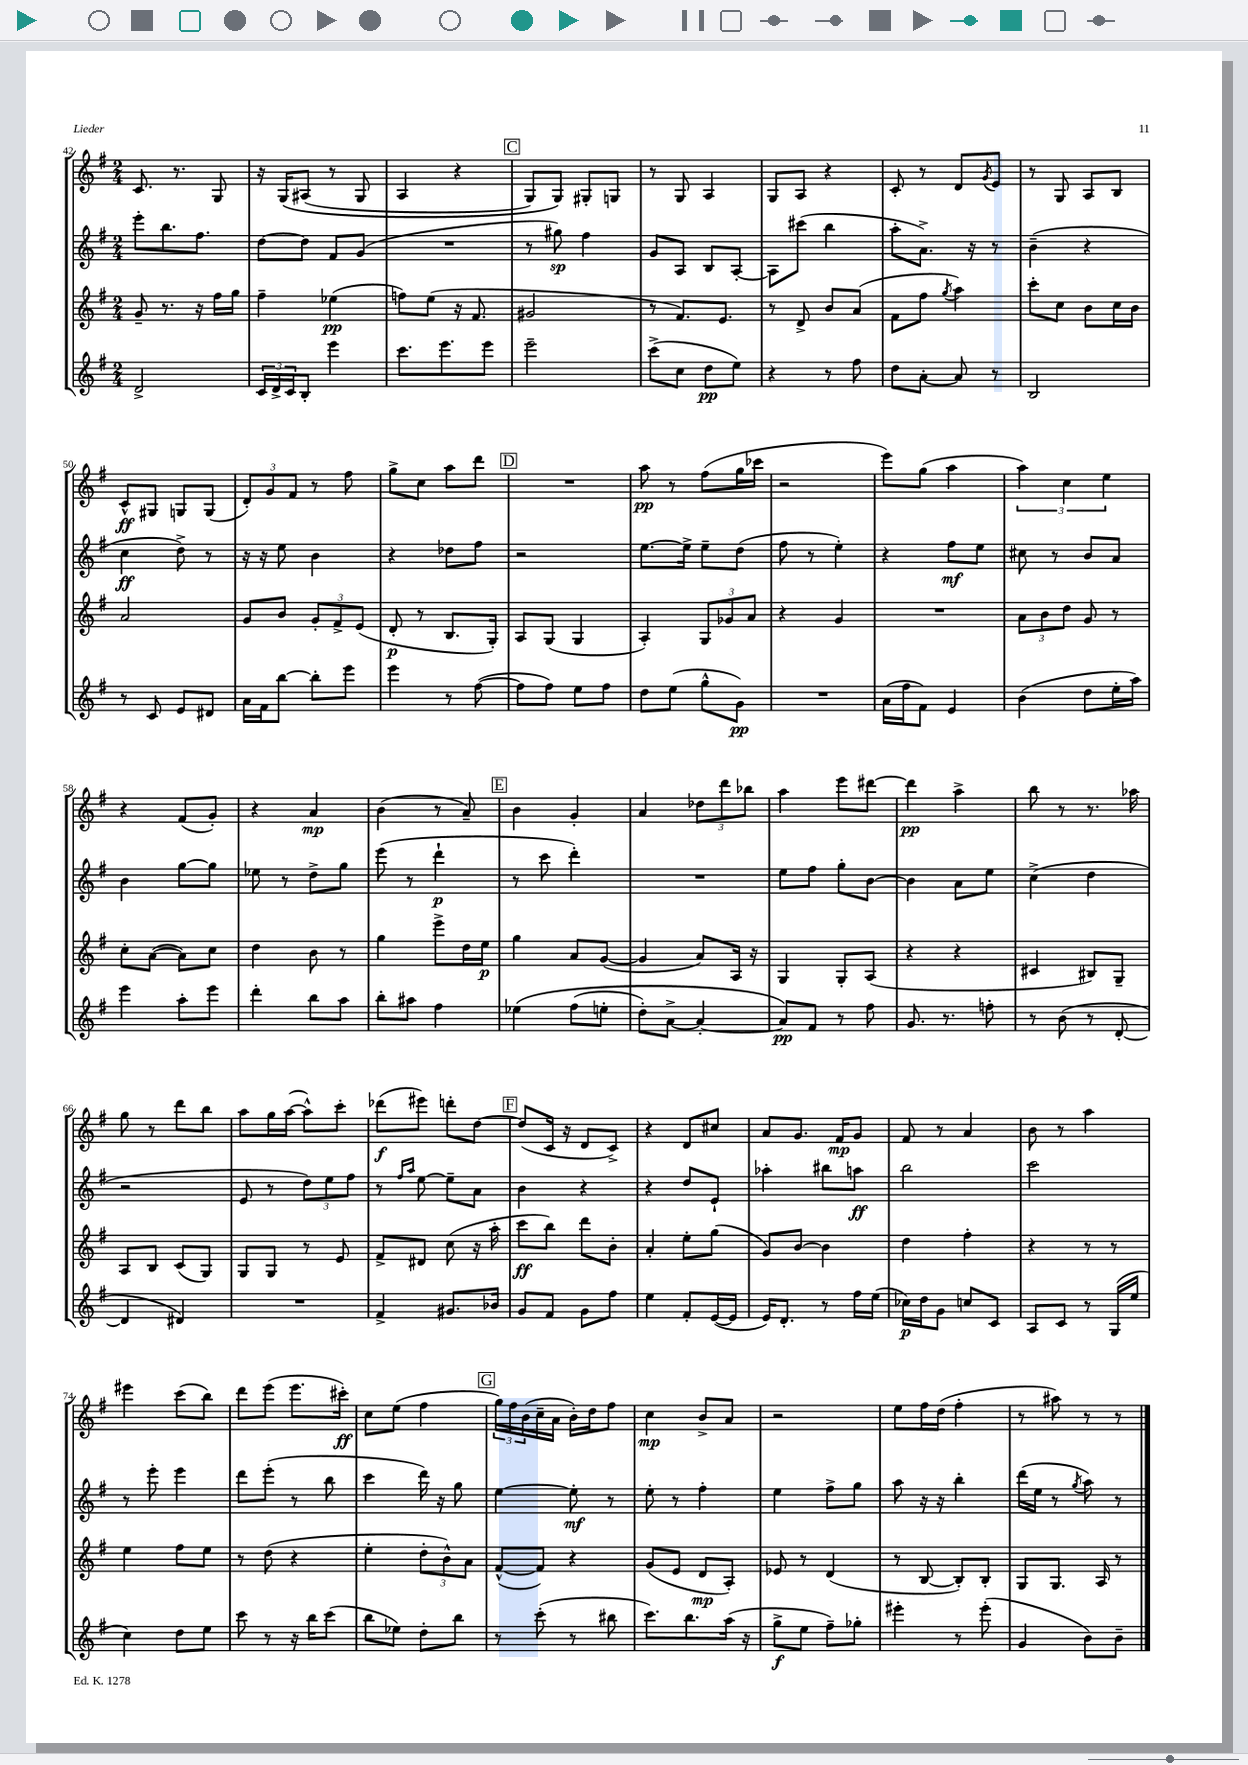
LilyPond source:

<<
\new StaffGroup <<
\new Staff = "s0" {
    \clef treble \key g \major \numericTimeSignature \time 2/4
    c'8. r8. g8 |
    r16 g16\( ais8( r8 g8 |
    a4 r4 |
    \mark \markup { \box "C" } g8) g8\) gis8-. g8 |
    r8 g8 a4 |
    g8 a8 r4 |
    c'8-. r8 d'8 \acciaccatura { g'8 } e'8 |
    r8 g8 a8 b8 |
    c'8-^\ff gis8 g8 g8( |
    \tuplet 3/2 { d'8-.) g'8 fis'8 } r8 fis''8 |
    g''8-> c''8 a''8 d'''8 |
    \mark \markup { \box "D" } R2 |
    a''8\pp r8 fis''8( g''16 ces'''16 |
    r2 |
    e'''8) g''8( a''4 |
    \tuplet 3/2 { a''4) c''4 e''4 } |
    r4 fis'8( g'8-.) |
    r4 a'4\mp |
    b'4( r8 a'8--) |
    \mark \markup { \box "E" } b'4 g'4-. |
    a'4 \tuplet 3/2 { des''8 d'''8 bes''8 } |
    a''4 e'''8 dis'''8~ |
    dis'''4\pp a''4-> |
    b''8 r8 r8. aes''16 |
    g''8 r8 d'''8 b''8 |
    a''8 g''16 a''16~( a''8-^) c'''8-. |
    des'''8\f( eis'''8) d'''8-. d''8~ |
    \mark \markup { \box "F" } d''8( c'16 r16 d'8 c'8->) |
    r4 d'8 cis''8 |
    a'8 g'8. fis'16\mp g'8 |
    fis'8 r8 a'4 |
    b'8 r8 a''4 |
    eis'''4 c'''8( b''8) |
    d'''8 e'''8( e'''8. cis'''16-.\ff) |
    c''8 e''8( fis''4 |
    \mark \markup { \box "G" } \tuplet 3/2 { g''16) fis''16 b'16( } c''16-- a'16 b'16-.) d''16 fis''8 |
    c''4\mp b'8-> a'8 |
    r2 |
    e''8 fis''16 d''16( fis''4-. |
    r8 ais''8) r8 r8 \bar "|." |
}
\new Staff = "s1" {
    \clef treble \key g \major \numericTimeSignature \time 2/4
    e'''8-. b''8. fis''8. |
    d''8~ d''8 fis'8 g'8( |
    R2 |
    \mark \markup { \box "C" } r8 gis''8\sp) fis''4 |
    g'8 a8 b8 a8~-. |
    a8 cis'''8( b''4 |
    a''8-. a'8.->) r16 r8 |
    b'4--( r4 |
    c''4\ff d''8->) r8 |
    r16 r16 e''8 b'4 |
    r4 des''8 fis''8 |
    \mark \markup { \box "D" } r2 |
    e''8.~ e''16-> e''8-- d''8( |
    fis''8 r8 e''4-.) |
    r4 fis''8\mf e''8 |
    cis''8 r8 b'8 a'8 |
    b'4 g''8~ g''8 |
    ees''8 r8 d''8-> g''8 |
    e'''8( r8 d'''4-!\p |
    \mark \markup { \box "E" } r8 c'''8 d'''4-.) |
    R2 |
    e''8 fis''8 g''8-. b'8~ |
    b'4 a'8 e''8 |
    c''4->( d''4 |
    r2 |
    e'8 r8 \tuplet 3/2 { d''8) e''8 fis''8 } |
    r8 \grace { fis''16 a''16 } e''8~ e''8-- a'8 |
    \mark \markup { \box "F" } b'4 r4 |
    r4 d''8 e'8-! |
    aes''4-. bis''8 a''8\ff |
    b''2 |
    c'''2 |
    r8 e'''8-. e'''4 |
    d'''8 e'''8-.( r8 b''8 |
    c'''4 d'''16) r16 g''8 |
    \mark \markup { \box "G" } e''4~ e''8-.\mf r8 |
    e''8-. r8 fis''4-. |
    e''4 fis''8-> g''8 |
    a''8 r16 r16 b''4-. |
    d'''16( e''16 r8 \acciaccatura { g''8 } a''8) r8 \bar "|." |
}
\new Staff = "s2" {
    \clef treble \key g \major \numericTimeSignature \time 2/4
    g'8-- r8. r16 fis''16 g''16 |
    fis''4-- ees''4\pp( |
    f''8) e''8( r16 fis'8. |
    \mark \markup { \box "C" } gis'2 |
    r8 fis'8.) e'8. |
    r8 d'8-> b'8 a'8( |
    fis'8 fis''8 \acciaccatura { g''8 } a''4) |
    c'''8-. c''8 b'8 c''16 b'16 |
    a'2 |
    g'8 b'8 \tuplet 3/2 { g'8-. fis'8-> e'8( } |
    d'8-.\p r8 b8. g16-.) |
    \mark \markup { \box "D" } a8 g8( g4 |
    a4-.) \tuplet 3/2 { g8 ges'8 a'8 } |
    r4 g'4 |
    R2 |
    \tuplet 3/2 { a'8 b'8 d''8 } g'8 r8 |
    c''8-. a'8~( a'8) c''8 |
    d''4 b'8 r8 |
    g''4 e'''8-> d''16 e''16\p |
    \mark \markup { \box "E" } g''4 a'8 g'8~( |
    g'4 a'8) a16 r16 |
    g4 g8-. a8( |
    r4 r4 |
    cis'4 bis8) g8-- |
    a8 b8 c'8( g8) |
    g8 g8 r8 e'8 |
    fis'8-> dis'8 c''8( r16 a''16-. |
    \mark \markup { \box "F" } c'''8\ff b''8) d'''8 b'8-. |
    a'4-. e''8-. g''8( |
    g'8) b'8~ b'4 |
    d''4 fis''4-. |
    r4 r8 r8 |
    e''4 fis''8 e''8 |
    r8 d''8( r4 |
    e''4-. \tuplet 3/2 { d''8-. b'8-^) a'8 } |
    \mark \markup { \box "G" } fis'8~-^( fis'8) r4 |
    g'8( e'8 d'8\mp a8-.) |
    ees'8 r8 d'4( |
    r8 b8~ b8-.) b8-. |
    g8 g8. a16 r8 \bar "|." |
}
\new Staff = "s3" {
    \clef treble \key g \major \numericTimeSignature \time 2/4
    d'2-> |
    \tuplet 3/2 { c'16 d'16-> c'16 } b8-. e'''4 |
    c'''8. e'''8. e'''8 |
    \mark \markup { \box "C" } e'''2-- |
    c'''8->( c''8 d''8\pp e''8) |
    r4 r8 fis''8 |
    d''8 a'8~-. a'8 r8 |
    b2 |
    r8 c'8 e'8 dis'8 |
    a'16 fis'16 b''8~ b''8-. e'''8 |
    e'''4 r8 fis''8~( |
    \mark \markup { \box "D" } fis''8 fis''8) e''8 fis''8 |
    d''8 e''8( g''8-^ g'8\pp) |
    R2 |
    a'16( fis''16 fis'8) e'4 |
    b'4( d''8 e''16-. a''16) |
    e'''4 a''8-. e'''8 |
    d'''4-. b''8 a''8 |
    b''8-. ais''8 fis''4 |
    \mark \markup { \box "E" } ees''4\( fis''8( e''8-. |
    d''8-.) a'8~-> a'4~-. |
    a'8\pp\) fis'8 r8 fis''8 |
    g'8. r8. f''8-. |
    r8 b'8( r8 d'8~-. |
    d'4 dis'4) |
    R2 |
    fis'4-> gis'8. bes'16 |
    \mark \markup { \box "F" } g'8 fis'8 g'8 fis''8 |
    e''4 fis'8-. e'16~( e'16 |
    e'16) d'8.-. r8 fis''16 e''16( |
    ces''16\p) d''16 g'8 c''8 c'8 |
    a8 c'8 r8 g16( e''16 |
    c''4) d''8 e''8 |
    c'''8 r8 r16 b''16 c'''8( |
    b''8 ees''8) d''8-. b''8 |
    \mark \markup { \box "G" } r8 c'''8-.( r8 bis''8 |
    c'''8.) b''8. a''16( r16 |
    g''8->\f e''8 fis''8--) ges''8-. |
    eis'''4-. r8 eis'''8-.( |
    g'4 b'8) b'8-- \bar "|." |
}
>>
>>
\layout { \context { \Score currentBarNumber = #42 } }
